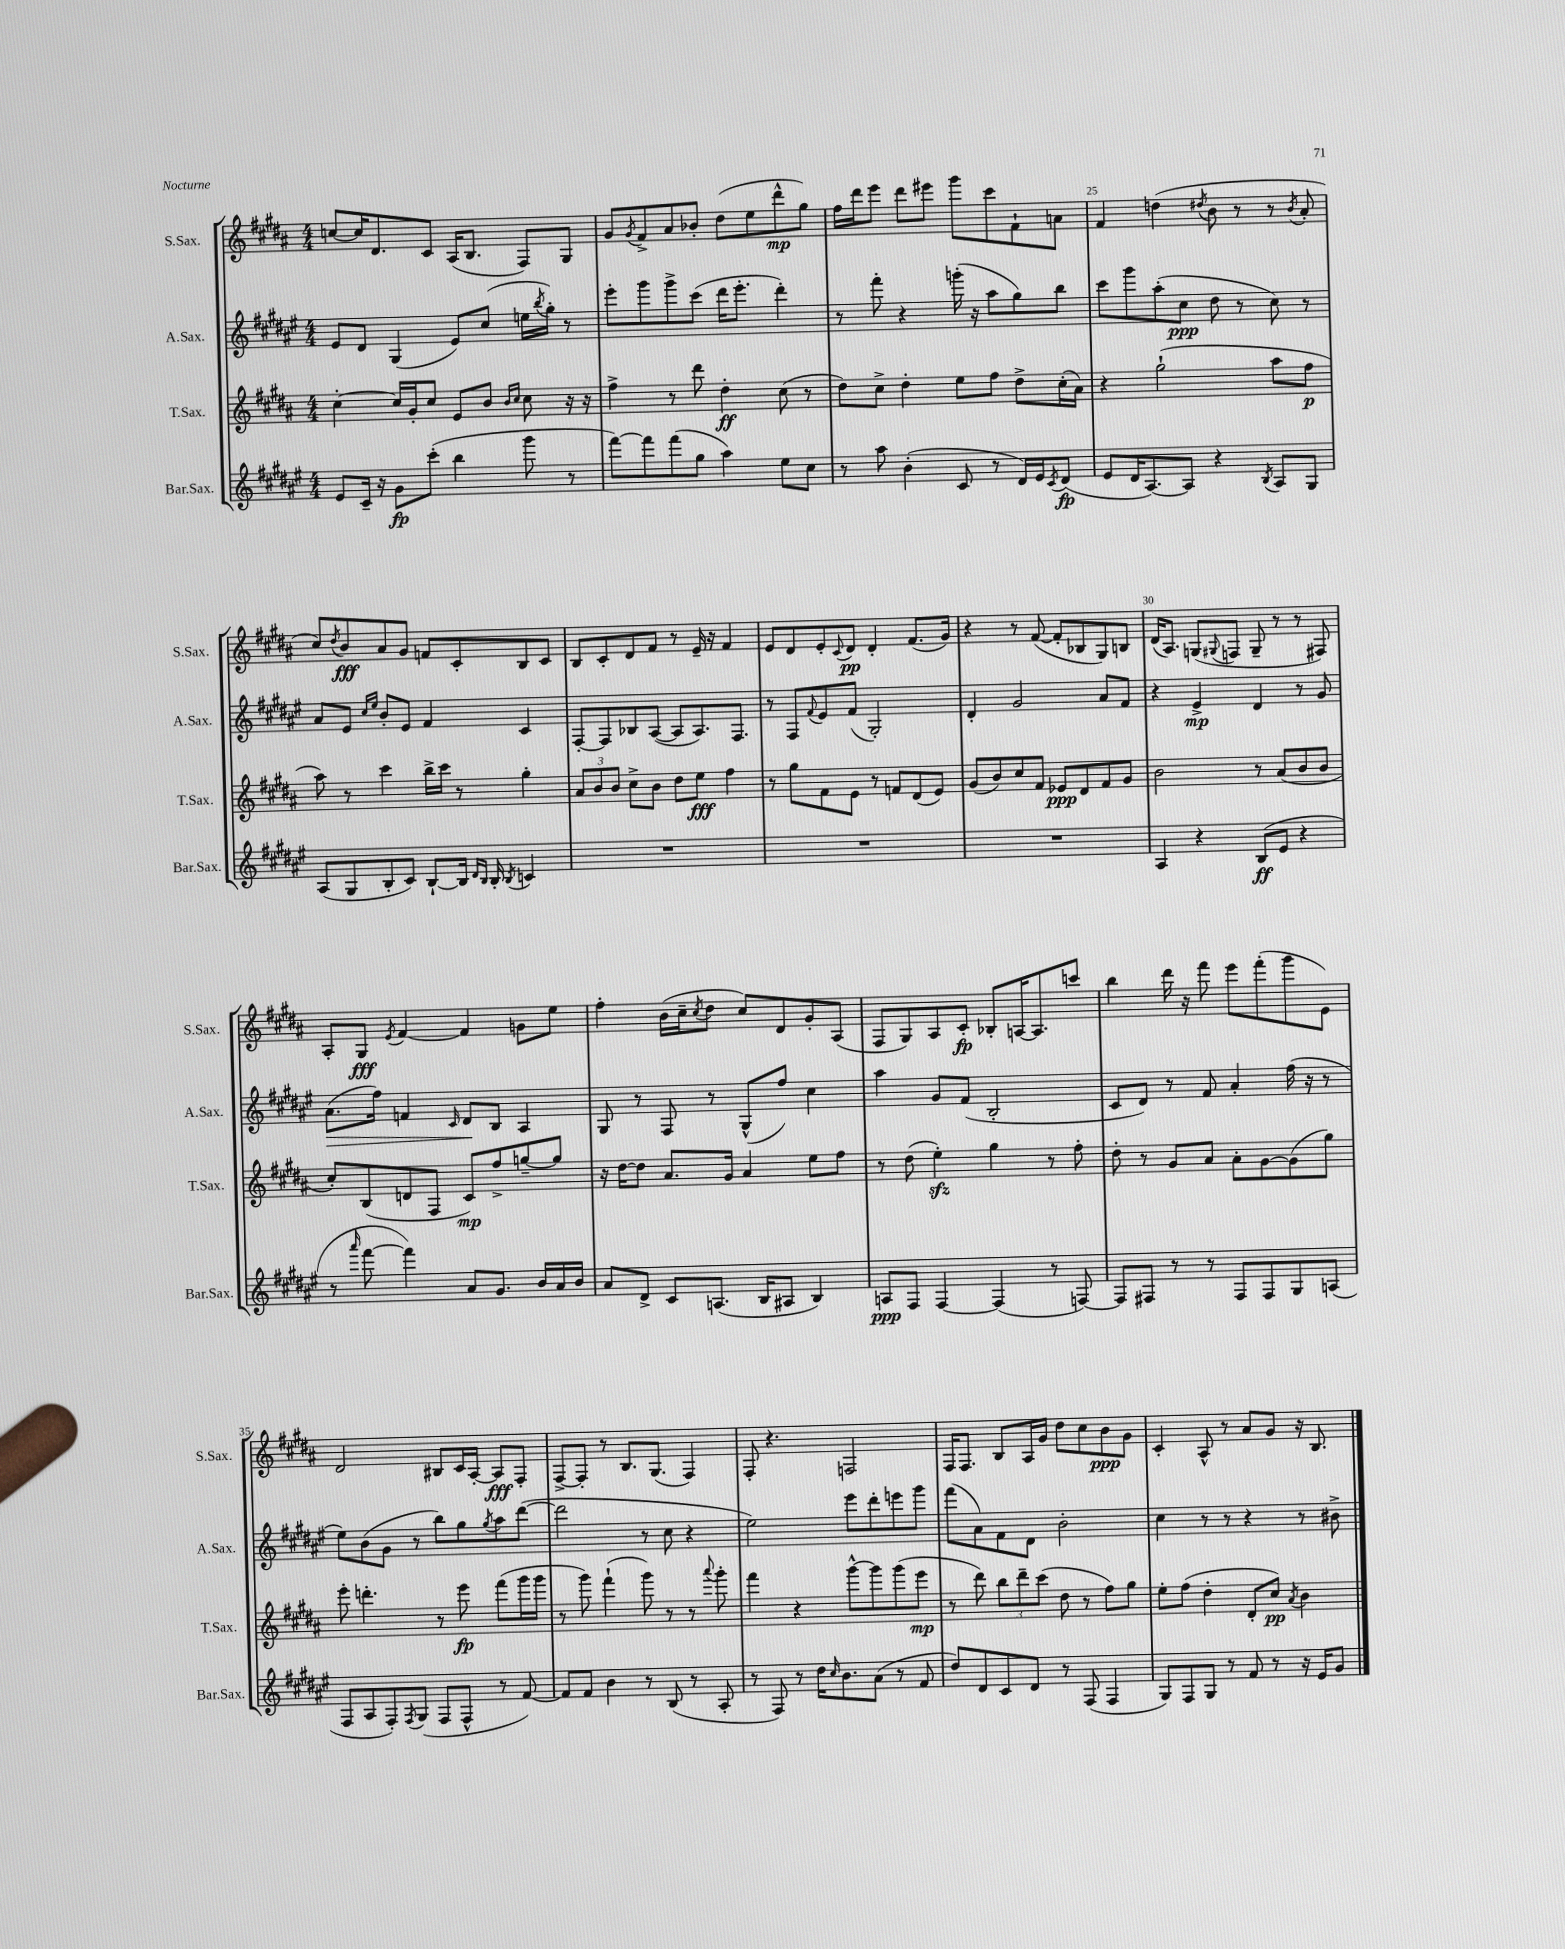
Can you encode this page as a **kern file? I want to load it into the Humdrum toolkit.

**kern	**kern	**kern	**kern
*staff4	*staff3	*staff2	*staff1
*clefG2	*clefG2	*clefG2	*clefG2
*k[f#c#g#d#a#e#]	*k[f#c#g#d#a#]	*k[f#c#g#d#a#e#]	*k[f#c#g#d#a#]
*M4/4	*M4/4	*M4/4	*M4/4
8e#	[4cc#'	8e#	[8cc
16c#~	.	8d#	16cc]
16r	.	.	8.d#
8g#	16cc#]	(4G#	.
.	16g#'	.	.
(8ccc#'	8cc#	.	8c#
4bb	8e	8e#)	(16A#
.	.	.	8.B
.	8b	(8cc#	.
.	16qqb	.	.
.	16qqcc#	.	.
8ggg#	8cc#	16ee	8F#)
.	.	8qbb	.
.	.	16gg#')	.
8r	16r	8r	8G#
.	16r	.	.
=	=	=	=
[8fff#)	4ff#^	8eee#'	8g#
.	.	.	8qg#
8fff#]	.	8ggg#	8f#^
(8fff#	8r	8ggg#^	8a#
8gg#	8ddd#	(8ccc#	8b-'
4aa#)	4dd#'	16ddd#	(8dd#
.	.	8.eee#'	.
.	.	.	8ee
8ee#	(8cc#	4ddd#')	8ddd#^^
8cc#	8r	.	8gg#)
=	=	=	=
8r	8dd#)	8r	16ff#
.	.	.	16ddd#
8aa#	8cc#^	8fff#'	8eee
(4b'	4dd#'	4r	8ddd#
.	.	.	8eee#
8c#	8ee	(16ggg'	8ggg#
.	.	16r	.
8r	8ff#	8aa#	8ccc#
16d#)	8dd#^	8gg#)	8f#`
16e#	.	.	.
8qc#	.	.	.
(8d#	(16cc#'	8bb	8a
.	16a#)	.	.
=	=	=	=
8e#	4r	8ccc#	4f#
16d#	.	8ggg#	.
[8.A#)	.	.	.
.	(2gg#`	(8aa#'	(4dd
8A#]	.	8cc#	.
.	.	.	8qdd#
4r	.	8dd#	8b
.	.	8r	8r
8qB	.	.	.
8A#	8aa#	8cc#)	8r
.	.	.	8qb
8G#	8ff#	8r	8a#'
=	=	=	=
(8A#	8aa#)	8a#	8cc#)
.	.	.	8qdd#
8G#	8r	8e#	8b
.	.	16qqcc#	.
.	.	16qqee#	.
8B'	4ccc#	8b'	8a#
8c#)	.	8e#	8g#
[8B`	16bb^	4f#	8f
.	16ccc#	.	.
16B]	8r	.	8c#'
16qqd#	.	.	.
16qqB	.	.	.
16B'	.	.	.
8qB	.	.	.
4c	4gg#'	4c#	8B
.	.	.	8c#
=	=	=	=
1r	12a#	[8F#'	8B
.	12b	.	.
.	.	8F#]	8c#'
.	12b	.	.
.	8cc#^	8B-	8d#
.	8b	([8A#	8f#
.	8dd#	8A#]	8r
.	8ee	8.A#)	16e~
.	.	.	16r
.	4ff#	.	4f#
.	.	8.F#	.
=	=	=	=
1r	8r	8r	8e
.	8gg#	8F#	8d#
.	.	8qqf#	.
.	8f#	8e#	8e'
.	.	.	8qqc#
.	8e	(8f#	8d#
.	8r	2G#')	4d#'
.	8f	.	.
.	(8d#	.	(8.f#
.	8e)	.	.
.	.	.	16g#)
=	=	=	=
1r	(8g#	4d#'	4r
.	8b)	.	.
.	8cc#	2g#	8r
.	8f#	.	([8f#
.	8e-	.	8f#']
.	8d#	.	8B-
.	8f#	8a#	8G#)
.	8g#	8f#	8B
=	=	=	=
4A#	2b	4r	(16d#
.	.	.	8.A#)
4r	.	4e#^	(8G
.	.	.	8qqG#
.	.	.	8F
(8B	8r	4d#	8G#~
8e#	(8a#	.	8r
4r	8b	8r	8r
.	8b	8g#	8F#)
=	=	=	=
8r	8cc#')	(8.a#	8A#'
16qqaaa#	.	.	.
[8fff#	(8B	.	8G#
.	.	16ff#)	.
.	.	.	8qe
4fff#])	8d	4f	[4f#
.	8F#	.	.
.	.	16qqc#	.
8a#	8c#)	8d#	4f#]
8.g#	8ff#^	8B	.
.	[8gg~	4A#	8g
16b	.	.	.
16a#	8gg]	.	8ee
16b	.	.	.
=	=	=	=
8a#	16r	8G#	4ff#'
.	[16dd#	.	.
8d#^	8dd#]	8r	.
8c#	8.a#	8F#	(16b
.	.	.	16cc#~
.	.	.	8qcc#
(8.A	.	8r	8dd#
.	16g#	.	.
.	4a#	(8G#^^	8cc#)
16B	.	.	.
8A#	.	8ff#)	8d#
4B)	8ee	4cc#	8g#'
.	8ff#	.	(8A#
=	=	=	=
8A	8r	4aa#	8F#
8F#	(8dd#	.	8G#)
[4F#	4ee')	8g#	8A#
.	.	(8f#	8c#'
(4F#]	4gg#	2B'	8B-'
.	.	.	[16A
.	.	.	8.A]
8r	8r	.	.
[8F)	8ff#'	.	8ccc
=	=	=	=
8F]	8dd#'	8c#	4bb
8F#	8r	8d#)	.
8r	8g#	8r	16ddd#
.	.	.	16r
8r	8a#	8f#	8fff#
8F#	8a#'	4a#'	8eee
8F#	[8g#	.	(8fff#'
8G#	(8g#]	(16ff#	8ggg#
.	.	16r	.
(8A	8gg#)	8r	8e)
=	=	=	=
8F#	8eee'	8ee#)	2d#
8A#	4.ddd'	(8b	.
8F#')	.	8g#	.
8qF#	.	.	.
(8G#	.	8r	.
8F#	8r	8bb)	8B#
8F#^^	8eee	8gg#	16c#
.	.	.	[16A#'
.	.	8qgg#	.
8r	(8fff#	8aa#	8A#]
[8f#)	16ggg#	([8ddd#	8F#'
.	16ggg#	.	.
=	=	=	=
8f#]	8r	2ddd#]	[8F#^
8f#	8ggg#)	.	8F#']
4b	(4fff#`	.	8r
.	.	.	8.B
8r	8ggg#)	8r	.
.	.	.	(8.G#
(8B	8r	8cc#	.
8r	8r	4r	4F#)
.	8qqaaa#	.	.
8A#'	8ggg#'	.	.
=	=	=	=
8r	4fff#	2ee#)	8F#'
8F#)	.	.	4.r
8r	4r	.	.
16dd#	.	.	.
16qqcc#	.	.	.
8.b	.	.	.
.	[8ggg#^^	8eee#	2F
(8a#	8ggg#]	8ddd#'	.
8r	(8ggg#	8eee	.
8f#	8eee	8ggg#	.
=	=	=	=
8dd#)	8r	(8fff#	16F#
.	.	.	8.F#
8d#	8ddd#)	8a#)	.
8c#	12bb	8f#	8B
.	12ddd#~	.	.
8d#	.	8d#	16A#
.	(12ccc#	.	.
.	.	.	16g#
8r	8dd#	2b'	8dd#
(8F#	8r	.	8cc#
4F#	8ff#)	.	8b
.	8gg#	.	8g#
=	=	=	=
8G#)	8ee'	4cc#	4c#'
8F#	(8ff#	.	.
8G#	4dd#'	8r	8A#^^
8r	.	8r	8r
8f#	8d#'	4r	8a#
8r	8cc#)	.	8g#
.	8qa#	.	.
16r	4b	8r	16r
16e#	.	.	8.B
8g#	.	8b#^	.
==	==	==	==
*-	*-	*-	*-
